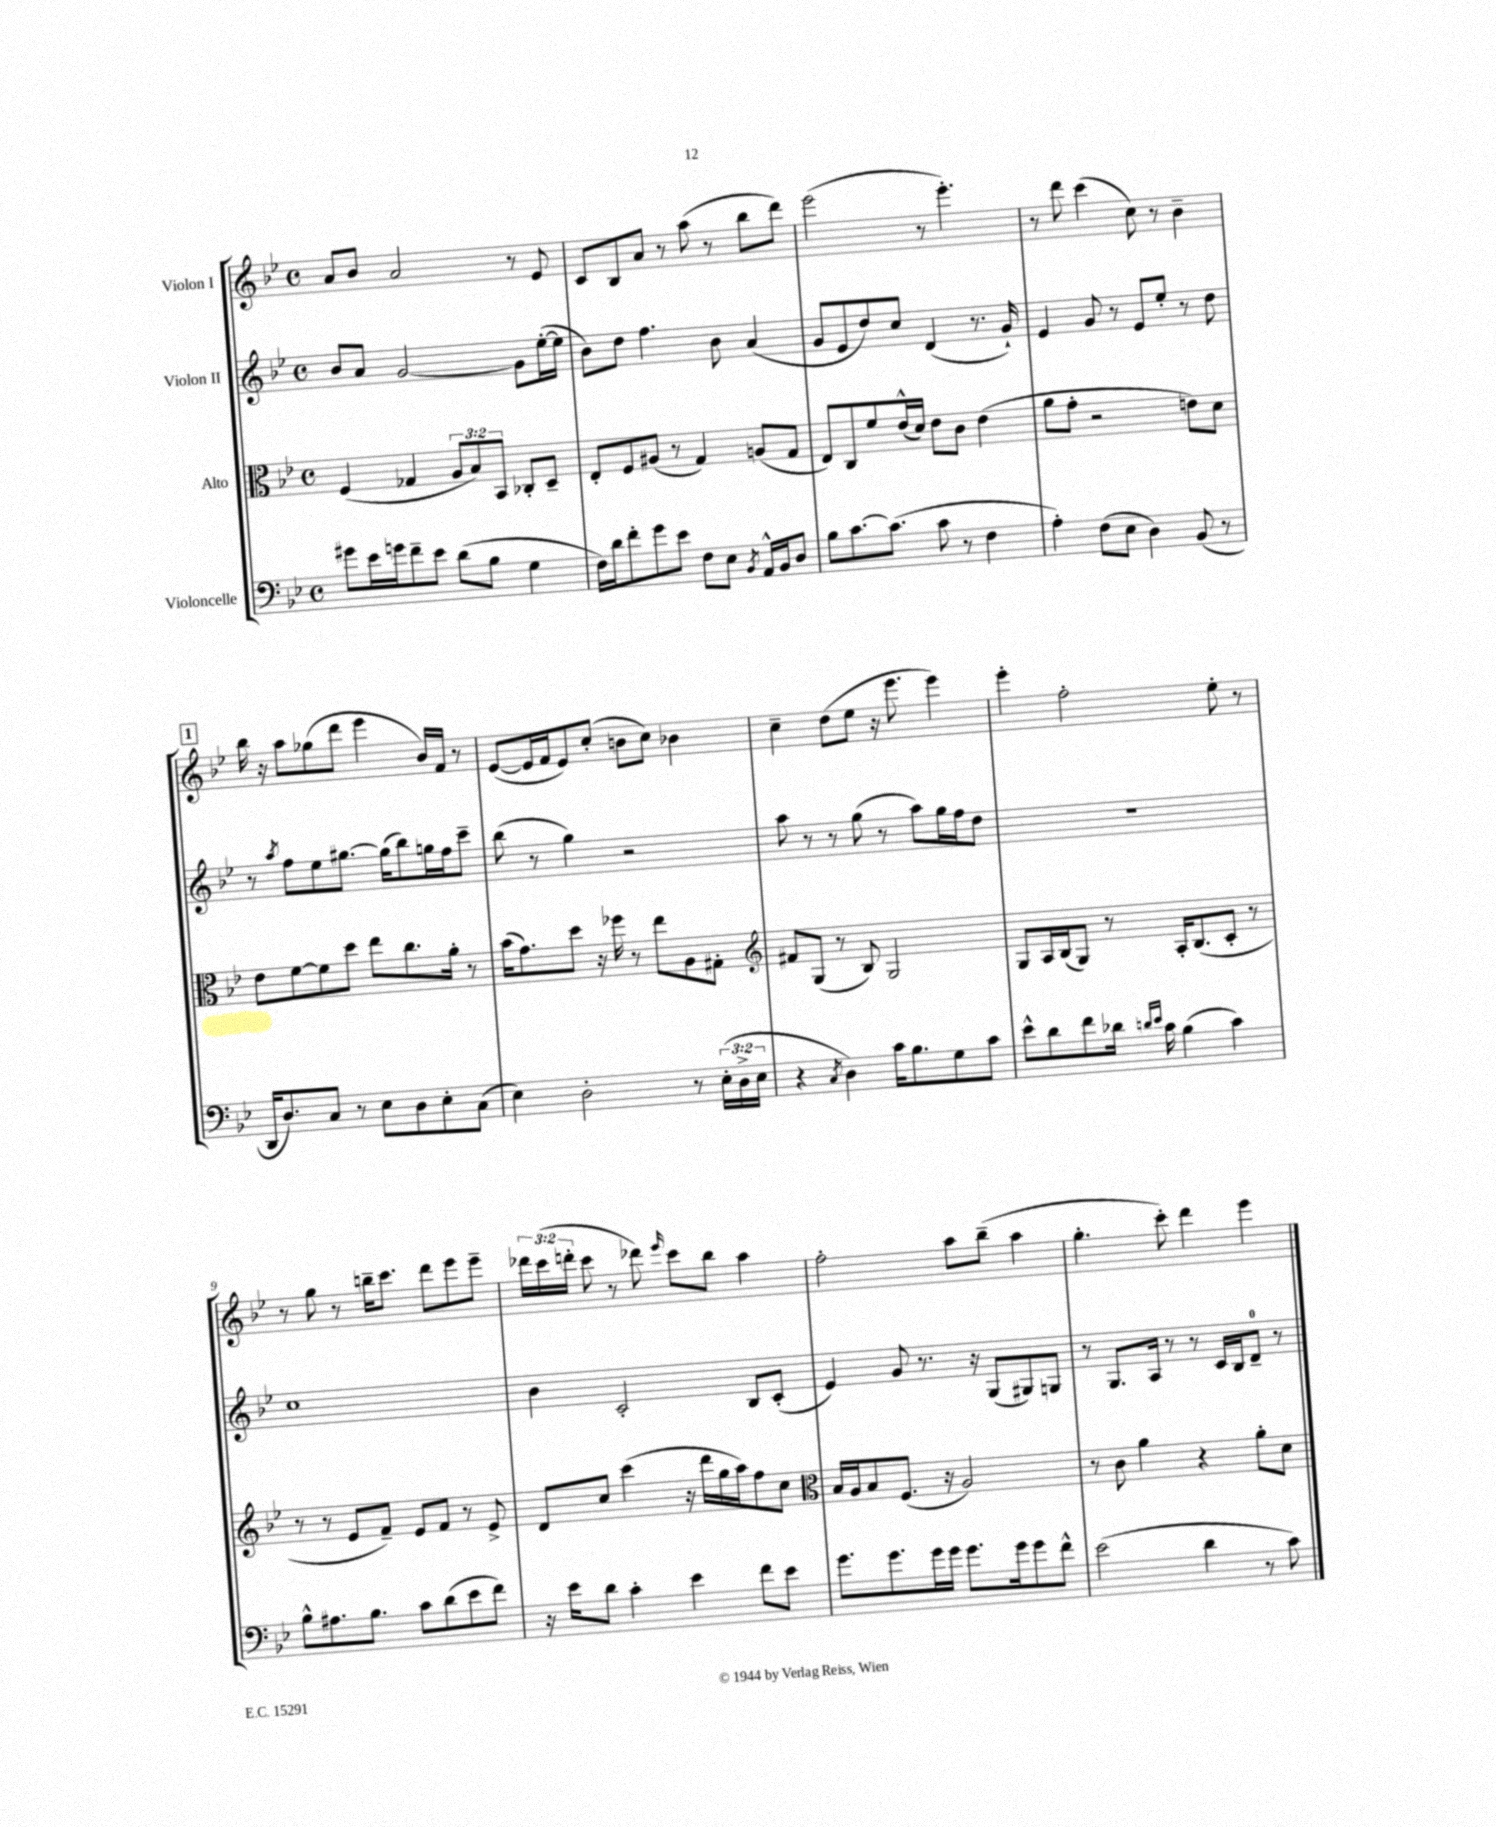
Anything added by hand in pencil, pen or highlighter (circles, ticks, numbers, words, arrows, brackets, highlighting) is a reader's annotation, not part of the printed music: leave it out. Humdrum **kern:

**kern	**kern	**kern	**kern
*staff4	*staff3	*staff2	*staff1
*clefF4	*clefC3	*clefG2	*clefG2
*k[b-e-]	*k[b-e-]	*k[b-e-]	*k[b-e-]
*M4/4	*M4/4	*M4/4	*M4/4
*met(c)	*met(c)	*met(c)	*met(c)
8g#\L	(4F/	8b-/L	8a/L
16e-\L	.	8a/J	8b-/J
16g\J	.	.	.
8f~\	4G-/	[2g/	2a/
8e-\J	.	.	.
(8d\L	12A/L	.	.
.	12B-/)	.	.
8B-\J	.	.	.
.	12BB-/J	.	.
4G\	8C-'/L	8g\]L	8r
.	8D~/J	([16ee-'\L	8e-/
.	.	16ee-\]JJ	.
=	=	=	=
16F\LL)	8E-'/L	8b-\L)	8c/L
16d\J	.	.	.
8f'\	8F/	8dd\J	8B-/
8g\	(8A#/J	4.ff\	8a/J
8e-\J	8r	.	8r
8F\L	4G/)	.	(8aa\
8E-\J	.	8b-\	8r
8qBB-/	.	.	.
16AA^^/LL	(8A/L	(4a/	8bb-\L
16BB-/J	.	.	.
8D/J	8G/J	.	8ddd\J)
=	=	=	=
8B-\L	8E-/L)	8g/L	(2eee-\
[8.c\	8C/	8e-/	.
.	8f/	8dd/)	.
(8.c\]J	.	.	.
.	(16e-^^/L	8cc/J	.
.	16d/JJ)	.	.
8c\	8e-\L	(4d/	8r
8r	8c\J	.	4.eee-'\)
4F\	(4e-\	8.r	.
.	.	16g`/)	.
=	=	=	=
4A'\)	8a\L	4e-/	8r
.	8g'\J	.	8ddd\
(8F\L	2r	8g/	(4ccc\
8E-\J	.	8r	.
4D\)	.	8e-/L	8cc\)
.	.	8ee-'/J	8r
(8BB-/	8e\L)	8r	4b-~\
8r	8d\J	8dd\	.
=	=	=	=
16DD/LK	8e-\L	8r	16bb-\
8.D/)	.	.	16r
.	.	8qaa/	.
.	[8f\	8ff\L	8aa\L
8C/J	8f\]	8ee-\	(8gg-\
8r	8dd\J	[8.gg#\J	8ddd\J
8E-\L	8ee-\L	.	4eee-\
.	.	(16gg#\]LK	.
8D\	8.cc\	8bb-\)	.
8E-'\	.	16gg\L	16b-/LL)
.	16a'\Jk	16ff\J	16f/JJ
(8C\J	8r	8ccc~\J	8r
=	=	=	=
4E-\)	(16b-\LK	(8bb-\	([8e-/L
.	8.g\)	.	.
.	.	8r	16e-/]L
.	.	.	16f/J
2D'\	8dd\J	4gg\)	8e-/)
.	16r	.	(8cc'/J
.	16ff-\	.	.
.	8r	2r	8b\L
.	8ee-\L	.	8cc\J)
8r	8A\	.	4b-\
(24E-'\LL	8G#'\J	.	.
24D^\	.	.	.
24E-\JJ	.	.	.
=	=	=	=
*	*clefG2	*	*
4r	8f#/L	8aa\	4cc~\
.	(8G/J	8r	.
8qC/	.	.	.
4D\)	8r	8r	(8dd\L
.	8B-/)	(8gg\	8ee-\J
16c\LK	2G/	8r	16r
8.B-\	.	.	8.eee-\
.	.	8aa\L)	.
8G\	.	16gg\L	4eee-\)
.	.	16ff\J	.
8c\J	.	8dd\J	.
=	=	=	=
8e-^^\L	8G/L	1r	4eee-'\
8d\	16A/L	.	.
.	(16B-/J	.	.
8f\	8G/J)	.	2ff'\
16d-\Jk	8r	.	.
16qqd/LL	.	.	.
16qqe-/JJ	.	.	.
16c\	.	.	.
(4B-\	16A'/LK	.	.
.	(8.B-/	.	.
4c\)	8c'/J	.	8ee-'\
.	8r	.	8r
=	=	=	=
8B-^^\L	8r	1cc	8r
8.A#\	8r	.	8gg\
.	8e-/L	.	8r
8.B-\J	.	.	.
.	8f~/J)	.	16bb~\LK
.	.	.	8.ccc\J
8c\L	8e-/L	.	.
(8d\	8f/J	.	8ddd\L
8e-\	8r	.	8eee-\
8f\J)	8e-^/	.	8eee-~\J
=	=	=	=
16r	8d/L	4b-\	24ddd-\LL
.	.	.	(24ccc\
16e-\LK	.	.	.
.	.	.	24ddd'\JJ
8d\J	8cc/J	.	8ccc\
4c'\	(4ccc\	2c'/	8r
.	.	.	8ddd-\)
.	.	.	16qqeee-/
4e-\	16r	.	8ccc\L
.	16ddd\LL	.	.
.	16gg\	.	8bb-\J
.	16aa\J)	.	.
8f\L	8ff\	8B-/L	4aa\
8e-\J	8cc\J	(8c'/J	.
=	=	=	=
*	*clefC3	*	*
8.g\L	16B-/LL	4e-/)	2ff'\
.	16A/J	.	.
.	8B-/	.	.
8.g\	.	.	.
.	(8.F/J	8g/	.
16g\L	.	8.r	.
16g\JJ	16r	.	.
8.g\L	2A/)	.	8aa\L
.	.	16r	.
.	.	(8G/L	(8bb-~\J
16g\k	.	.	.
8g\	.	8G#/)	4aa\
8f^^\J	.	8G/J	.
=	=	=	=
(2e-\	8r	8r	4.gg'\
.	8c\	8.G/L	.
.	4a\	.	.
.	.	16A/Jk	.
.	.	8r	8ccc'\)
4d\	4r	8r	4ddd\
.	.	16c/LL	.
.	.	16B-/J	.
8r	8a'\L	8d~/J	4eee-\
8c\)	8d\J	8r	.
==	==	==	==
*-	*-	*-	*-
